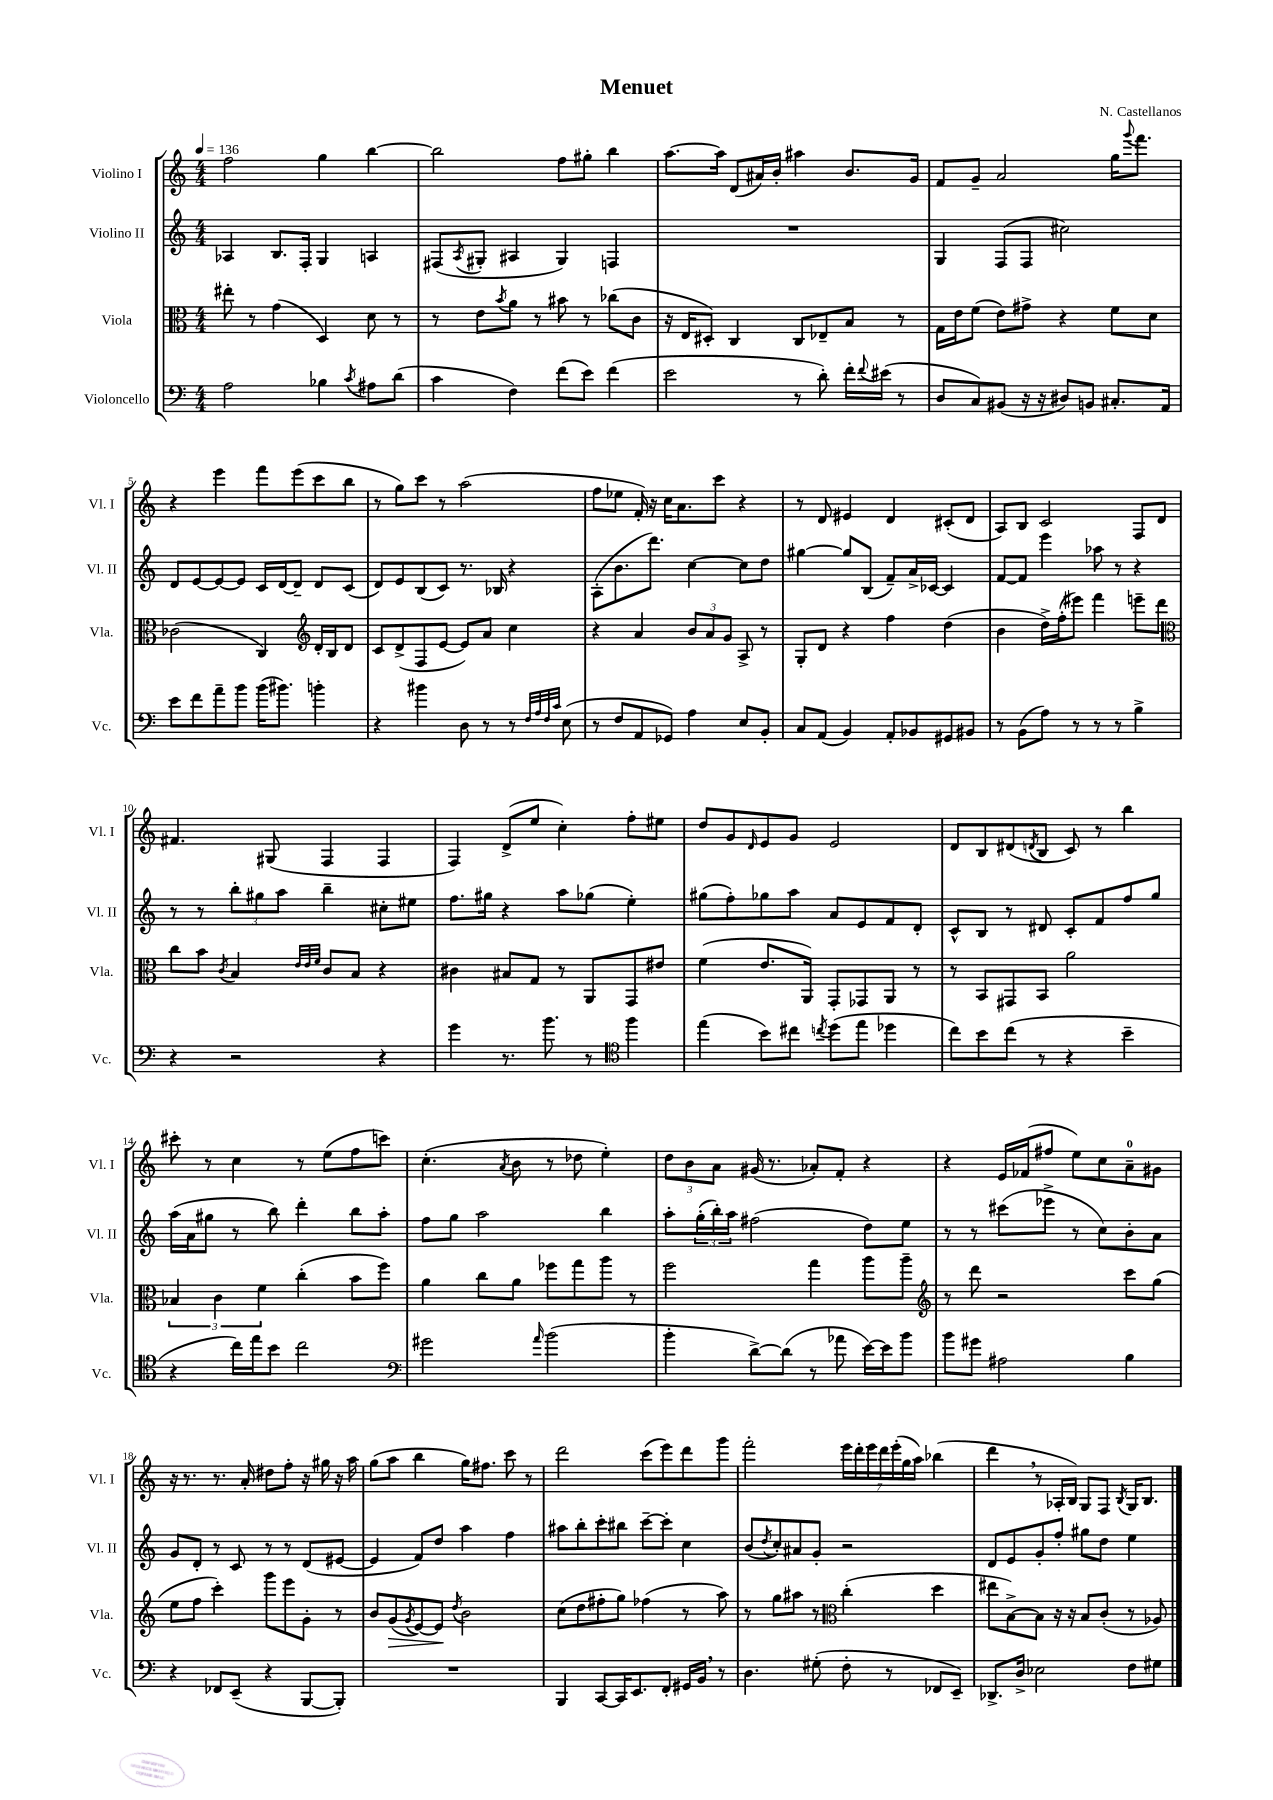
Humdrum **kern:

**kern	**kern	**dynam	**kern	**kern
*part4	*part3	*part3	*part2	*part1
*staff4	*staff3	*staff3	*staff2	*staff1
*I"Violoncello	*I"Viola	*	*I"Violino II	*I"Violino I
*I'Vc.	*I'Vla.	*	*I'Vl. II	*I'Vl. I
*clefF4	*clefC3	*	*clefG2	*clefG2
*k[]	*k[]	*	*k[]	*k[]
*M4/4	*M4/4	*	*M4/4	*M4/4
*MM136	*MM136	*	*MM136	*MM136
=1	=1	=1	=1	=1
2A\	8ee#X'\	.	4A-X/	2ff\
.	8r	.	.	.
.	(4g\	.	8.B/L	.
.	.	.	16F'/Jk	.
4B-X\	4D/)	.	4G/	4gg\
8qc/	.	.	.	.
8A#X\L	8d\	.	4An/	[4bb\
(8d\J	8r	.	.	.
=2	=2	=2	=2	=2
4c\	8r	.	(8F#X/L	2bb\]
.	.	.	8qA/	.
.	8e\L	.	8G#X'/J	.
.	8qb/	.	.	.
4F\)	8a\J	.	4A#X/	.
.	8r	.	.	.
(8f\L	8b#X\	.	4G#/)	8ff\L
8e\J)	8r	.	.	8gg#X'\J
(4f\	(8cc-X\L	.	4Fn/	4bb\
.	8c\J	.	.	.
=3	=3	=3	=3	=3
2e\	16r	.	1r	[8.aa\L
.	16E/KL	.	.	.
.	8D#X'/J)	.	.	.
.	.	.	.	16aa\Jk]
.	4C/	.	.	(8d/L
.	.	.	.	16a#X/L)
.	.	.	.	16b'/JJ
8r	8C/L	.	.	4aa#X\
8d'\)	8E-X~/	.	.	.
16f'\LL	8B/J	.	.	8.b/L
8qqf/	.	.	.	.
(16e#X\JJ	.	.	.	.
8r	8r	.	.	.
.	.	.	.	16g/Jk
=4	=4	=4	=4	=4
8D/L	16G\LL	.	4G/	8f/L
.	16e\J	.	.	.
8C/)	(8f\J	.	.	8g~/J
(8BB#X/J	8e\L)	.	(8F/L	2a/
16r	8g#X^\J	.	8F/J	.
16r	.	.	.	.
8D#X/L)	4r	.	2cc#X\)	.
8BBn/J	.	.	.	.
8.C#X'/L	8f\L	.	.	16gg\KL
.	.	.	.	8qqggg/
.	.	.	.	8.fff\J
.	8d\J	.	.	.
16AA/Jk	.	.	.	.
!!LO:LB:g=z
=5	=5	=5	=5	=5
8e\L	(2c-X\	.	8d/L	4r
8f\	.	.	[8e/	.
8a~\	.	.	8e/_	4eee\
8b\J	.	.	8e/J]	.
(16b\KL	4C/)	.	16c/LL	8fff\L
8.b#X\J)	.	.	[16d/J	.
.	.	.	8d~/J]	(8eee\
*	*clefG2	*	*	*
4bn'\	16d'/LL	.	8d/L	8ccc\
.	16B/J	.	.	.
.	8d/J	.	(8c/J	8bb\J
=6	=6	=6	=6	=6
4r	8c/L	.	8d/L)	8r
.	(8d^/	.	8e/	8gg\L)
4b#X\	8F/	.	(8B/	8ccc\J
.	[8e/J	.	8c/J)	8r
8D\	8e/L])	.	8.r	(2aa\
8r	8a/J	.	.	.
.	.	.	16B-X/	.
8r	4cc\	.	4r	.
32qqF/LLL	.	.	.	.
32qqA/	.	.	.	.
32qqF/	.	.	.	.
32qqc/JJJ	.	.	.	.
(8E\	.	.	.	.
=7	=7	=7	=7	=7
8r	4r	.	(8A'\L	8ff\L
8F/L	.	.	8.b\	8ee-X\J
8AA/	4a/	.	.	16f'/)
.	.	.	8.ddd\J)	16r
8GG-X/J)	.	.	.	16cc\KL
.	.	.	.	8.a\
4A\	12b/L	.	[4cc\	.
.	12a/	.	.	.
.	.	.	.	8ccc\J
.	12g/J	.	.	.
8E/L	8A^/	.	8cc\L]	4r
8BB'/J	8r	.	8dd\J	.
=8	=8	=8	=8	=8
8C/L	8G'/L	.	[4gg#X\	8r
(8AA/J	8d/J	.	.	8d/
4BB/)	4r	.	8gg#/L]	4e#X/
.	.	.	(8B/J	.
8AA'/L	4ff\	.	8f~/L)	4d/
8BB-X/	.	.	16a^/L	.
.	.	.	[16c-X/JJ	.
8GG#X/	(4dd\	.	4c-/]	(8c#X'/L
8BB#X/J	.	.	.	8d/J
=9	=9	=9	=9	=9
8r	4b\	.	[8f/L	8A/L)
(8BB\L	.	.	8f/J]	8B/J
8A\J)	16dd^\LL)	.	4eee\	2c/
.	(16ff'\J	.	.	.
8r	8eee#X\J)	.	.	.
8r	4fff\	.	8aa-X\	.
8r	.	.	8r	.
4B^\	8eeen~\L	.	4r	8F/L
.	8ddd\J	.	.	8d/J
!!LO:LB:g=z
=10	=10	=10	=10	=10
*	*clefC3	*	*	*
4r	8cc\L	.	8r	4.f#X/
.	8b\J	.	8r	.
.	8qc/	.	.	.
2r	4B/	.	12bb'\L	.
.	.	.	12gg#X\	.
.	.	.	.	(8G#X/
.	.	.	12aa\J	.
.	32qqe/LLL	.	.	.
.	32qqe/	.	.	.
.	32qqf/JJJ	.	.	.
.	8c/L	.	4bb~\	4F/
.	8B/J	.	.	.
4r	4r	.	8cc#X'\L	4F/
.	.	.	8ee#X\J	.
=11	=11	=11	=11	=11
4g\	4c#X\	.	8.ff\L	4F/)
.	.	.	16gg#X\Jk	.
8.r	8B#X/L	.	4r	(8d^/L
.	8G/J	.	.	8ee/J
8.b\	.	.	.	.
.	8r	.	8aa\L	4cc'\)
8r	8AA/L	.	(8gg-X\J	.
*clefC4	*	*	*	*
4ff\	8GG/	.	4ee'\)	8ff'\L
.	8e#X/J	.	.	8ee#X\J
=12	=12	=12	=12	=12
(4ee\	(4f\	.	(8gg#X\L	8dd/L
.	.	.	8ff'\)	8g/
.	.	.	.	16qqd/
8b\L)	8.e/L	.	8gg-X\	8e/
8cc#X\J	.	.	8aa\J	8g/J
.	16AA/Jk)	.	.	.
8qccn/	.	.	.	.
(8dd\L	8GG'/L	.	8a/L	2e/
8ee\J	8GG-X/	.	8e/	.
4dd-X\	8AA/J	.	8f/	.
.	8r	.	8d'/J	.
=13	=13	=13	=13	=13
8cc\L)	8r	.	8c^^/L	8d/L
8b\	8BB/L	.	8B/J	8B/
(8cc\J	8GG#X/	.	8r	(8d#X/
.	.	.	.	8qdn/
8r	8BB/J	.	8d#X/	8B/J
4r	2a\	.	8c'/L	8c/)
.	.	.	8f/	8r
4b~\	.	.	8ff/	4bb\
.	.	.	8gg/J	.
!!LO:LB:g=z
=14	=14	=14	=14	=14
4r	6B-X/	.	(16aa\LL	8ccc#X'\
.	.	.	16a\J	.
.	.	.	8gg#X\J	8r
.	6c\	.	.	.
16cc\LL)	.	.	8r	4cc\
16ee\J	.	.	.	.
.	6f\	.	.	.
8b\J	.	.	8bb\)	.
2cc\	(4cc'\	.	4ddd'\	8r
.	.	.	.	(8ee\L
.	8b\L	.	8bb\L	8ff\
.	8ff\J)	.	8aa'\J	8cccn\J)
=15	=15	=15	=15	=15
*clefF4	*	*	*	*
2g#X\	4a\	.	8ff\L	(4.cc'\
.	.	.	8gg\J	.
.	8cc\L	.	2aa\	.
.	.	.	.	8qa/
.	8a\J	.	.	8b\
16qqa/	.	.	.	.
(2b\	8ff-X\L	.	.	8r
.	8gg\	.	.	8dd-X\
.	8aa\J	.	4bb\	4ee'\)
.	8r	.	.	.
=16	=16	=16	=16	=16
4b'\	2ff\	.	8aa'\L	12dd\L
.	.	.	.	12b\
.	.	.	(24gg'\L	.
.	.	.	24bb'\)	12a\J
.	.	.	24aa\JJ	.
[8d^\L)	.	.	(2ff#X\	(16g#X/
.	.	.	.	8.r
(8d\J]	.	.	.	.
8r	4gg\	.	.	8a-X'/L)
8a-X\	.	.	.	8f'/J
[16e\LL)	8aa\L	.	8dd\L)	4r
16e\J]	.	.	.	.
8b\J	8aa~\J	.	8ee\J	.
=17	=17	=17	=17	=17
*	*clefG2	*	*	*
8b\L	8r	.	8r	4r
8g#X\J	8ddd\	.	8r	.
2A#X\	2r	.	(8ccc#X\L	16e/LL
.	.	.	.	(16f-X/J
.	.	.	8eee-X^\J	8ff#X/J
.	.	.	8r	8ee\L)
.	.	.	8cc\L)	8cc\
4B\	8ccc\L	.	8b'\	8a~\
.	(8gg\J	.	8a\J	8g#X\J
!!LO:LB:g=z
=18	=18	=18	=18	=18
4r	8ee\L	.	8g/L	16r
.	.	.	.	8.r
.	8ff\J	.	8d'/J	.
8FF-X/L	4ccc'\)	.	8r	8.r
(8EE~/J	.	.	8c/	.
.	.	.	.	16a'/
4r	8ggg\L	.	8r	8dd#X\L
.	8eee\	.	8r	8ff'\J
[8BBB/L	8g'\J	.	(8d/L	16r
.	.	.	.	16gg#X\
8BBB'/J])	8r	.	[8e#X/J	16r
.	.	.	.	16aa\
=19	=19	=19	=19	=19
1r	8b/L	.	4e#/]	(8gg\L
!	!	!LO:HP:b	!	!
.	(8g/	>	.	8aa\J
.	8qg/	.	.	.
.	[8e/)	.	8f/L)	4bb\
.	8e/J]	.	8dd/J	.
.	8qdd/	.	.	.
.	2b\	]	4aa\	16gg\KL)
.	.	.	.	8.ff#X\J
.	.	.	4ff\	8ccc\
.	.	.	.	8r
=20	=20	=20	=20	=20
4BBB/	(8cc\L	.	8aa#X\L	2ddd\
.	8dd\	.	8bb'\	.
[8CC/L	8ff#X'\	.	8ccc'\	.
16CC/K]	8gg\J)	.	8bb#X\J	.
8.EE/	.	.	.	.
.	(4ff-X\	.	[8ccc~\L	(8ccc\L
8FF'/J	.	.	8ccc'\J]	8eee\)
16GG#X/LL	8r	.	4cc\	8ddd\
16BB,/JJ	.	.	.	.
8r	8aa\)	.	.	8ggg\J
=21	=21	=21	=21	=21
4.D\	8r	.	(8b/L	2fff'\
.	.	.	8qdd/	.
.	8gg\L	.	8cc'/)	.
.	8aa#X\J	.	8a#X/	.
(8G#X'\	8r	.	8g'/J	.
*	*clefC3	*	*	*
8F'\	(4cc'\	.	2r	28eee\LL
.	.	.	.	28ddd'\
.	.	.	.	28eee\
.	.	.	.	28ddd\
8r	.	.	.	.
.	.	.	.	(28eee'\
.	.	.	.	28gg\
.	.	.	.	28aa\JJ)
8FF-X/L	4dd\	.	.	(4bb-X\
8EE~/J)	.	.	.	.
=22	=22	=22	=22	=22
8.DD-X^/L	8ee#X\L	.	8d/L	4ddd,\
.	[8B^\)	.	8e/	.
16D^/Jk	.	.	.	.
2E-X\	8B\J]	.	8g'/	8r
.	16r	.	8ff'/J	16A-X'/LL
.	16r	.	.	16B/JJ)
.	8B/L	.	8gg#X\L	8G/L
.	(8c'/J	.	8dd\J	8F/J
.	.	.	.	8qB/
8F\L	8r	.	4ee\	16G/KL
.	.	.	.	8.B/J
8G#X\J	8A-X/)	.	.	.
==	==	==	==	==
*-	*-	*-	*-	*-
